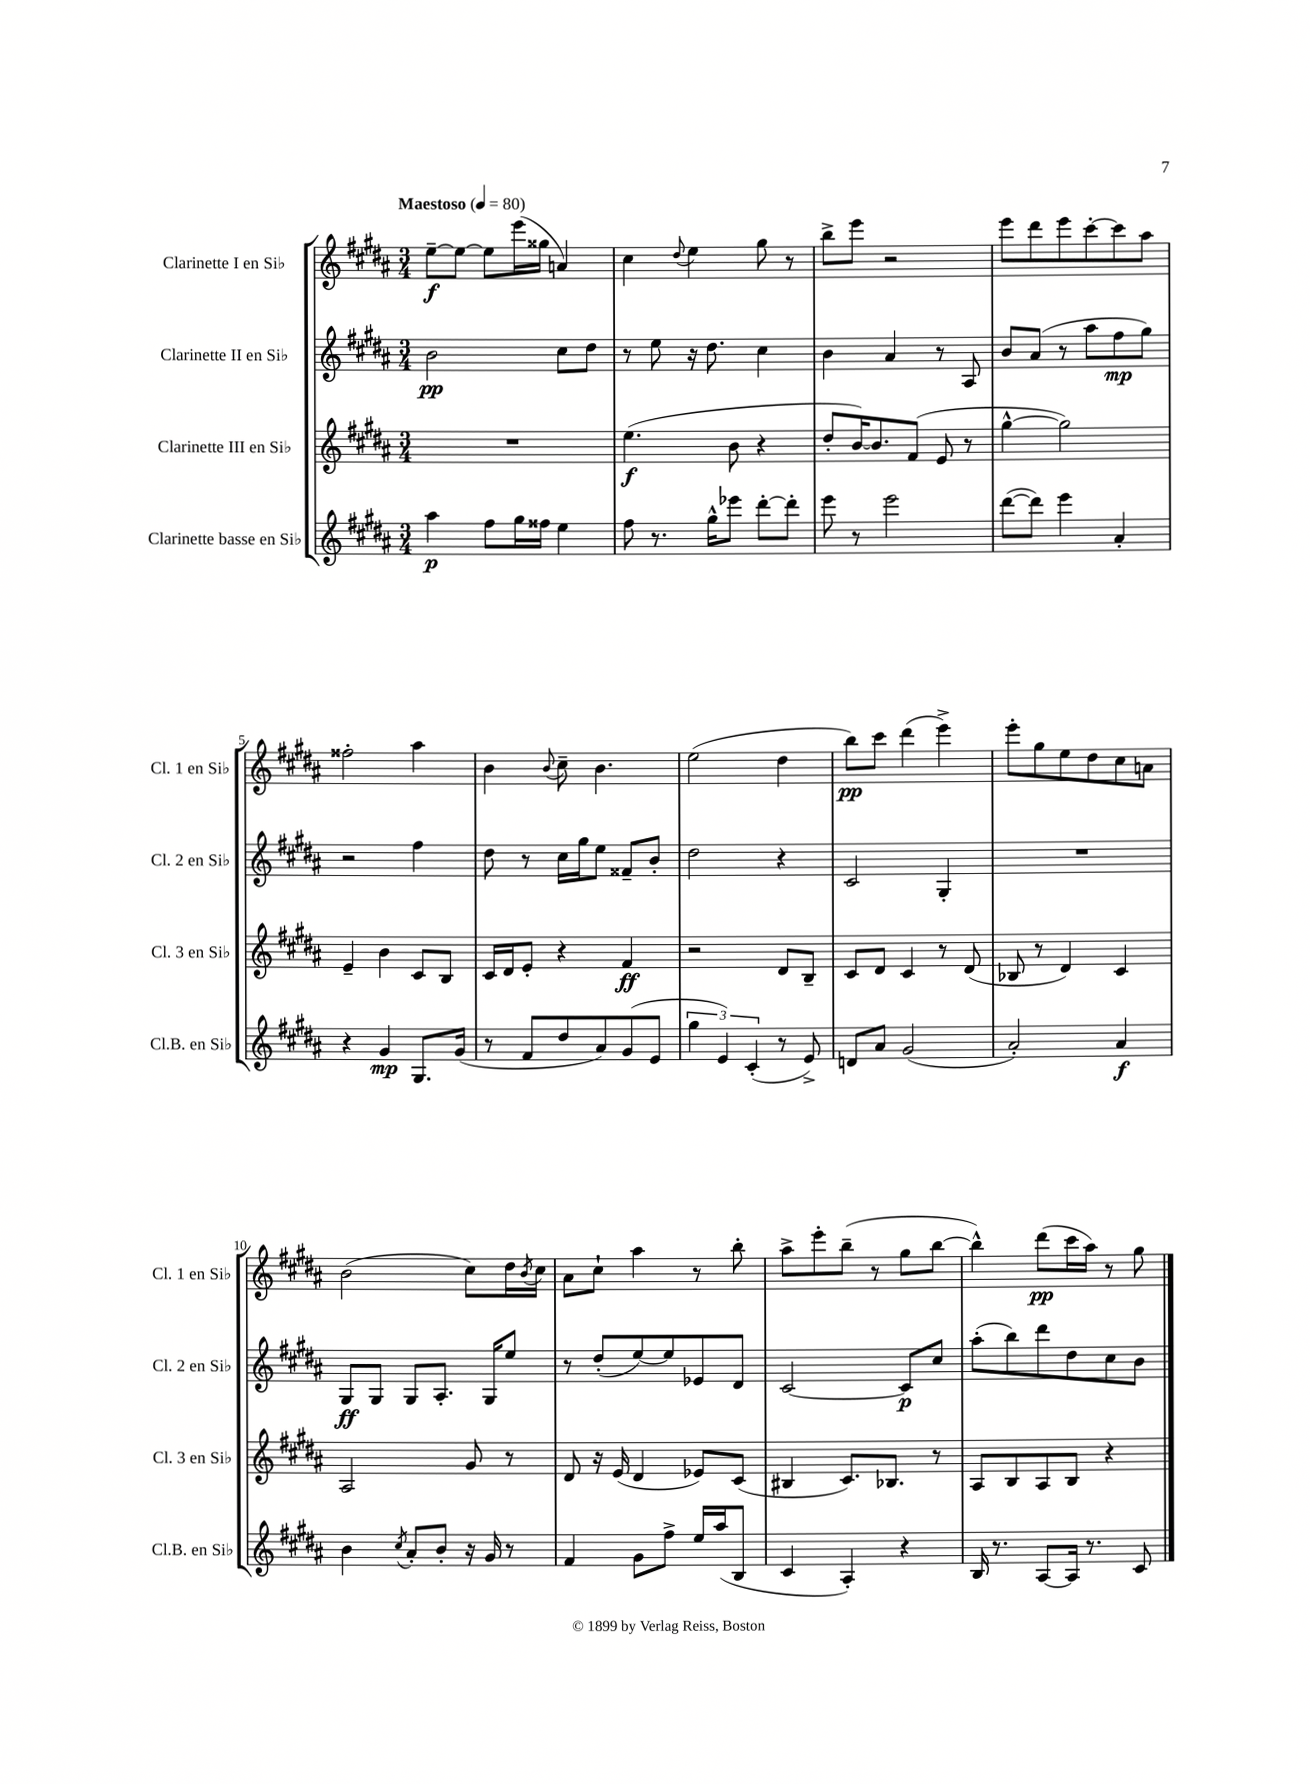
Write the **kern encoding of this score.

**kern	**kern	**kern	**kern
*staff4	*staff3	*staff2	*staff1
*clefG2	*clefG2	*clefG2	*clefG2
*k[f#c#g#d#a#]	*k[f#c#g#d#a#]	*k[f#c#g#d#a#]	*k[f#c#g#d#a#]
*M3/4	*M3/4	*M3/4	*M3/4
*MM80	*MM80	*MM80	*MM80
4aa#	2.r	2b	[8ee~
.	.	.	8ee_
8ff#	.	.	8ee]
16gg#	.	.	(16eee
16ff##	.	.	16gg##
4ee	.	8cc#	4a)
.	.	8dd#	.
=	=	=	=
8ff#	(4.ee	8r	4cc#
8.r	.	8ee	.
.	.	.	8qqdd#
.	.	16r	4ee
16gg#^^	.	8.dd#	.
8eee-	8b	.	.
[8ddd#'	4r	4cc#	8gg#
8ddd#']	.	.	8r
=	=	=	=
8eee	8dd#'	4b	8bb^
8r	[16b)	.	8eee
.	8.b]	.	.
2eee	.	4a#	2r
.	(8f#	.	.
.	8e	8r	.
.	8r	8A#	.
=	=	=	=
([8ddd#	[4gg#^^	8b	8eee
8ddd#])	.	(8a#	8ddd#
4eee	2gg#])	8r	8eee
.	.	8aa#	[8ccc#'
4a#'	.	8ff#	8ccc#]
.	.	8gg#)	8aa#
=	=	=	=
4r	4e~	2r	2ff##'
4g#	4b	.	.
8.G#	8c#	4ff#	4aa#
.	8B	.	.
(16g#	.	.	.
=	=	=	=
8r	16c#	8dd#	4b
.	16d#	.	.
8f#	8e'	8r	.
.	.	.	8qqb
8dd#	4r	16cc#	8cc#~
.	.	16gg#	.
8a#)	.	8ee	4.b
(8g#	4f#	8f##~	.
8e	.	8b'	.
=	=	=	=
6gg#	2r	2dd#	(2ee
6e)	.	.	.
(6c#'	.	.	.
8r	8d#	4r	4dd#
8e^)	8B~	.	.
=	=	=	=
8d	8c#	2c#	8bb)
8a#	8d#	.	8ccc#
(2g#	4c#	.	(4ddd#
.	8r	4G#'	4eee^)
.	(8d#	.	.
=	=	=	=
2a#')	8B-	2.r	8eee'
.	8r	.	8gg#
.	4d#)	.	8ee
.	.	.	8dd#
4a#	4c#	.	8cc#
.	.	.	8a
=	=	=	=
4b	2A#	8G#	(2b
.	.	8G#	.
8qcc#	.	.	.
8a#'	.	8G#	.
8b'	.	8.A#'	.
16r	8g#	.	8cc#)
16g#	.	16G#	.
8r	8r	8ee	16dd#
.	.	.	8qb
.	.	.	16cc#
=	=	=	=
4f#	8d#	8r	8a#
.	16r	(8dd#'	8cc#`
.	(16e	.	.
8g#	4d#	[8ee)	4aa#
8ff#^	.	8ee]	.
16ee	8e-)	8e-	8r
(16aa#	.	.	.
8B	(8c#	8d#	8bb'
=	=	=	=
4c#	4B#	[2c#	8aa#^
.	.	.	8eee'
4A#')	8.c#)	.	(8bb~
.	.	.	8r
.	8.B-	.	.
4r	.	8c#]	8gg#
.	8r	8cc#	[8bb
=	=	=	=
16B	8A#	(8aa#'	4bb^^])
8.r	.	.	.
.	8B	8bb)	.
[8A#	8A#	8ddd#	(8ddd#
16A#]	8B	8dd#	16ccc#
8.r	.	.	16aa#)
.	4r	8cc#	8r
8c#	.	8b	8gg#
==	==	==	==
*-	*-	*-	*-
